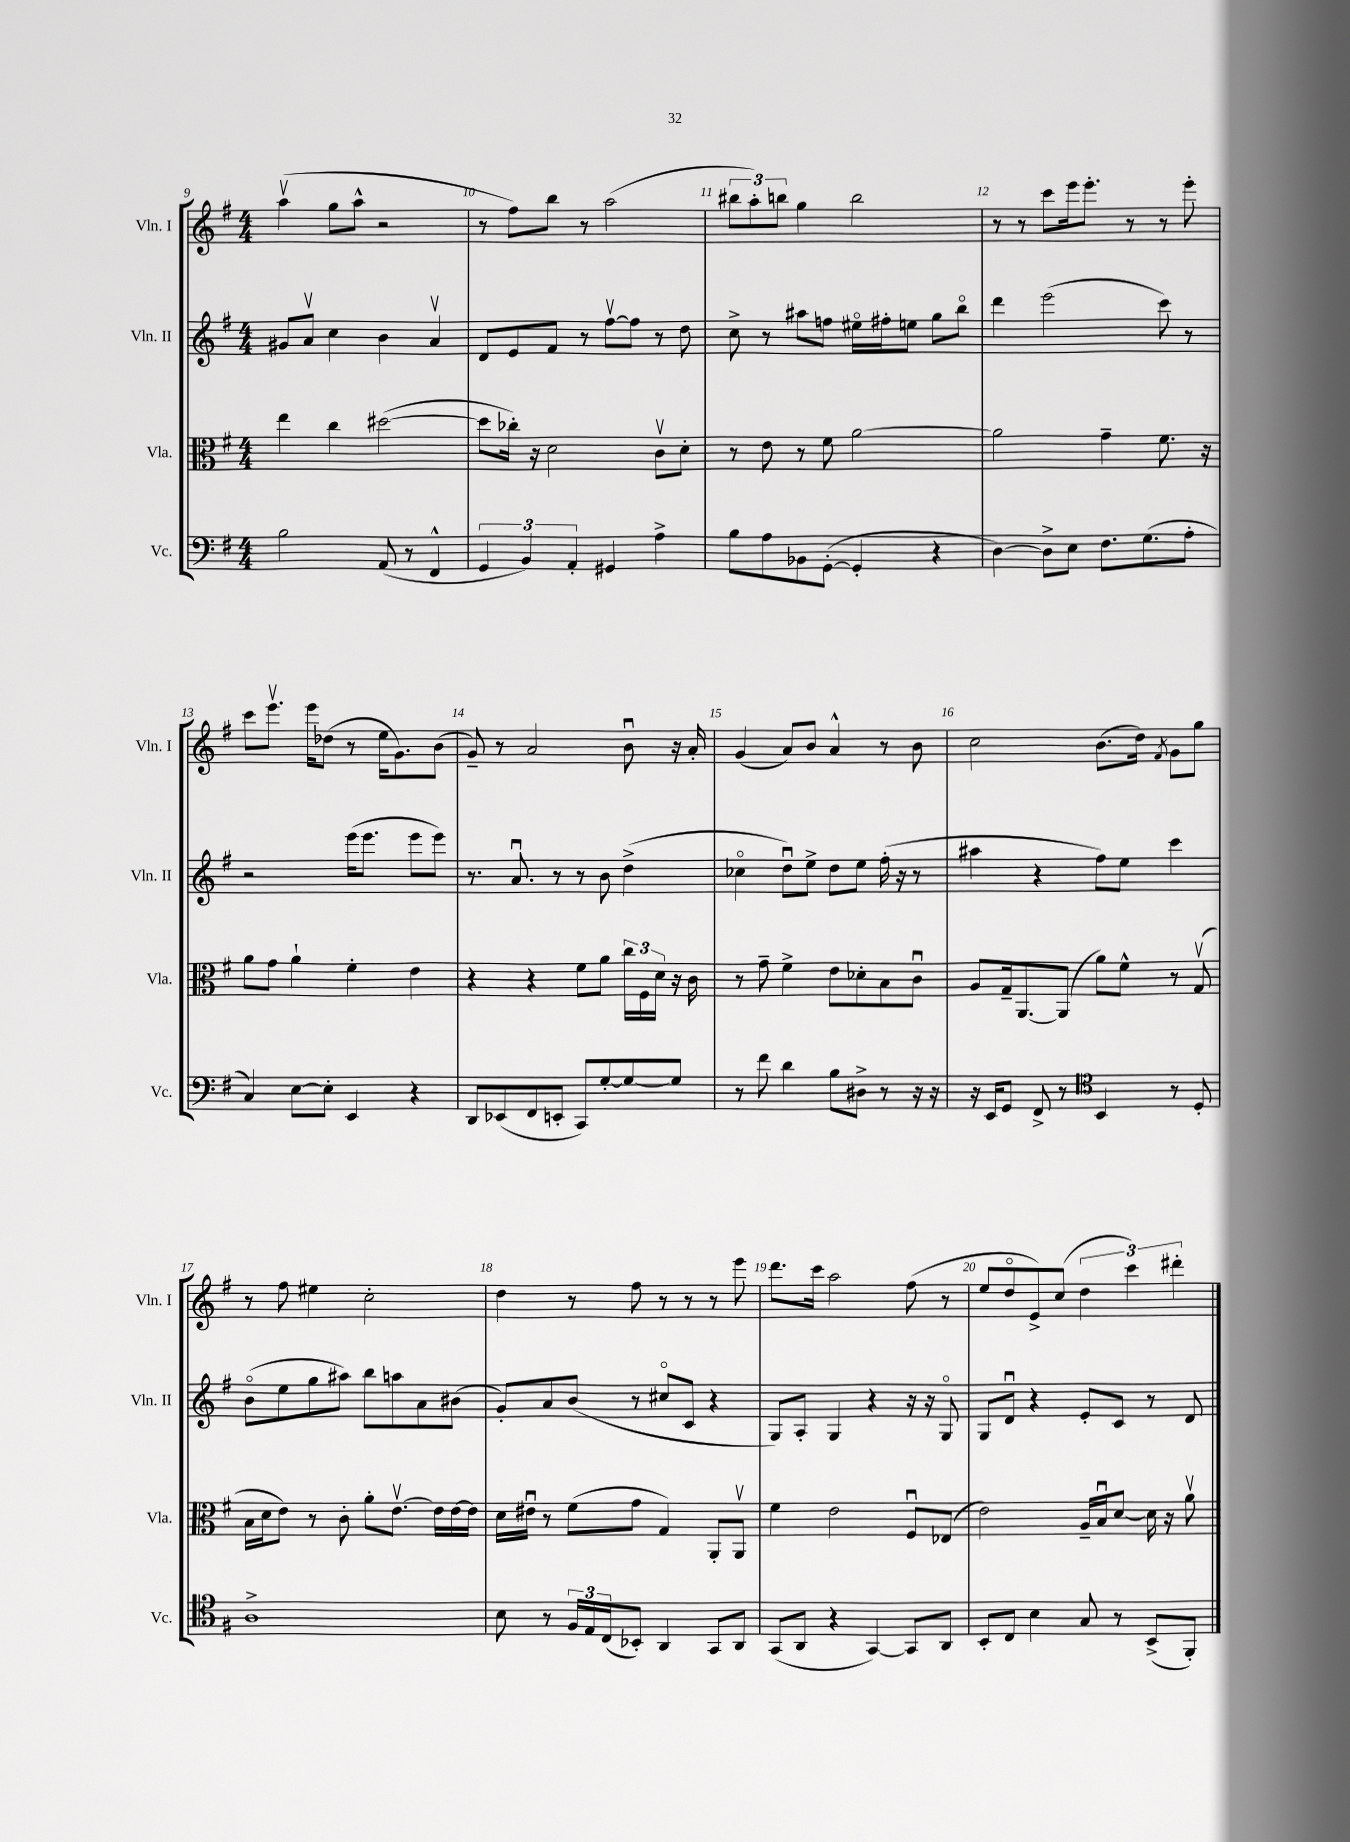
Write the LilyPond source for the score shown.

<<
\new StaffGroup <<
\new Staff = "s0" \with { instrumentName = "Vln. I" shortInstrumentName = "Vln. I" } {
    \clef treble \key g \major \numericTimeSignature \time 4/4
    a''4\upbow( g''8 a''8-^ r2 |
    r8 fis''8) b''8 r8 a''2( |
    \tuplet 3/2 { bis''8 a''8-.) b''8 } g''4 b''2 |
    r8 r8 c'''8 e'''16 e'''8.-. r8 r8 e'''8-. |
    c'''8 e'''8.\upbow e'''16 des''8( r8 e''16 g'8.) b'8( |
    g'8--) r8 a'2 b'8\downbow r16 a'16-. |
    g'4( a'8) b'8 a'4-^ r8 b'8 |
    c''2 b'8.( d''16) \acciaccatura { fis'8 } g'8 g''8 |
    r8 fis''8 eis''4 c''2-. |
    d''4 r8 fis''8 r8 r8 r8 e'''8 |
    d'''8. c'''16 a''2 fis''8( r8 |
    e''8 d''8\flageolet e'8->) c''8( \tuplet 3/2 { d''4 c'''4) dis'''4-. } \bar "|." |
}
\new Staff = "s1" \with { instrumentName = "Vln. II" shortInstrumentName = "Vln. II" } {
    \clef treble \key g \major \numericTimeSignature \time 4/4
    gis'8 a'8\upbow c''4 b'4 a'4\upbow |
    d'8 e'8 fis'8 r8 fis''8~\upbow fis''8 r8 d''8 |
    c''8-> r8 ais''8 f''8 eis''16\flageolet fis''16-. e''8 g''8 b''8\flageolet |
    d'''4 e'''2( c'''8) r8 |
    r2 e'''16( e'''8. e'''8 e'''8) |
    r8. a'8.\downbow r8 r8 b'8 d''4->( |
    ces''4\flageolet d''8\downbow) e''8-> d''8 e''8 fis''16-.( r16 r8 |
    ais''4 r4 fis''8) e''8 c'''4 |
    b'8\flageolet( e''8 g''8 ais''8) b''8 a''8 a'8 bis'8( |
    g'8-.) a'8 b'8( r8 cis''8\flageolet c'8 r4 |
    g8) a8-. g4 r4 r16 r16 g8\flageolet |
    g8 d'8\downbow r4 e'8-. c'8 r8 d'8 \bar "|." |
}
\new Staff = "s2" \with { instrumentName = "Vla." shortInstrumentName = "Vla." } {
    \clef alto \key g \major \numericTimeSignature \time 4/4
    e''4 c''4 dis''2~( |
    dis''8 ces''16-.) r16 d'2 c'8\upbow d'8-. |
    r8 e'8 r8 fis'8 a'2~ |
    a'2 g'4-- fis'8. r16 |
    a'8 g'8 a'4-! fis'4-. e'4 |
    r4 r4 fis'8 a'8 \tuplet 3/2 { c''16 fis16 d'16 } r16 c'16 |
    r8 g'8-- fis'4-> e'8 des'8-. b8 c'8\downbow |
    a8 g16-- a,8.~ a,8( a'8) fis'8-^ r8 g8\upbow( |
    b16 d'16 e'8) r8 c'8-. a'8-. e'8.~\upbow e'16 e'16~ e'16 |
    d'16 eis'16\downbow r8 fis'8( g'8 g4) a,8-. a,8\upbow |
    fis'4 e'2 fis8\downbow ees8( |
    e'2) a16-- b16\downbow d'8~ d'16 r16 a'8\upbow \bar "|." |
}
\new Staff = "s3" \with { instrumentName = "Vc." shortInstrumentName = "Vc." } {
    \clef bass \key g \major \numericTimeSignature \time 4/4
    b2 a,8( r8 fis,4-^ |
    \tuplet 3/2 { g,4 b,4) a,4-. } gis,4 a4-> |
    b8 a8 bes,8 g,8~-.( g,4-. r4 |
    d4~) d8-> e8 fis8. g8.( a8-. |
    c4) e8~ e8-. e,4 r4 |
    d,8 ees,8( fis,8 e,8-. c,8) g8~-. g8~ g8 |
    r8 fis'8 d'4 b8 dis8-> r8 r16 r16 |
    r16 e,16 g,8 fis,8-> r8 \clef tenor b,4 r8 d8-. |
    a1-> |
    b8 r8 \tuplet 3/2 { fis16 e16 c16( } bes,8-.) a,4 g,8 a,8 |
    g,8( a,8 r4 g,4~) g,8 a,8 |
    b,8-. c8 b4 g8 r8 b,8->( fis,8-.) \bar "|." |
}
>>
>>
\layout { \context { \Score currentBarNumber = #9 \override BarNumber.break-visibility = ##(#f #t #t) barNumberVisibility = #all-bar-numbers-visible } }
